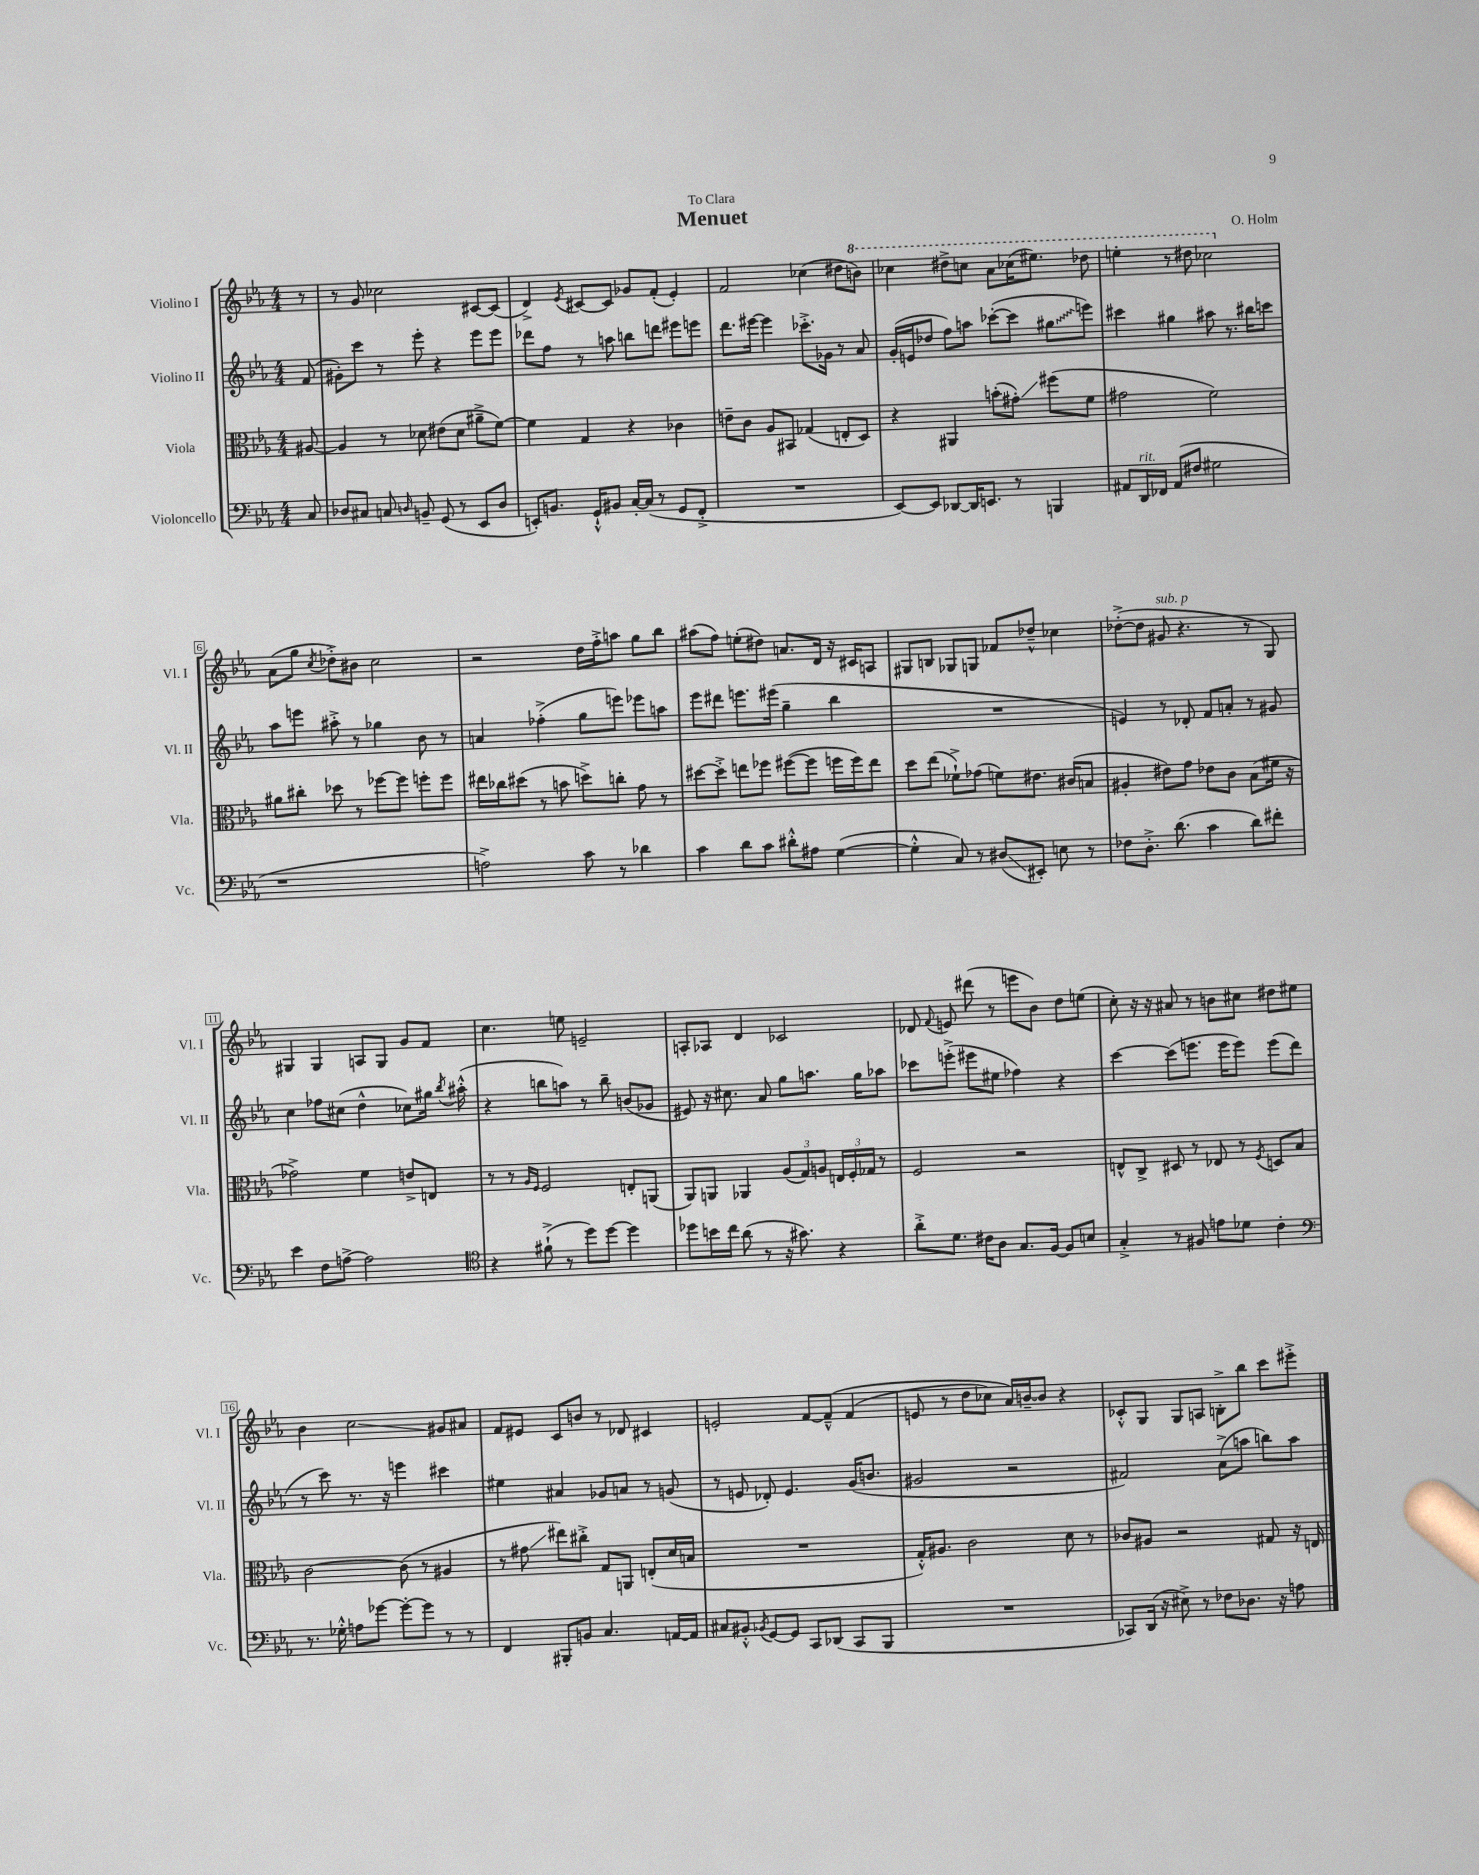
\header { title = "Menuet" composer = "O. Holm" dedication = "To Clara" }
<<
\new StaffGroup <<
\new Staff = "s0" \with { instrumentName = "Violino I" shortInstrumentName = "Vl. I" } {
    \clef treble \key ees \major \numericTimeSignature \time 4/4 \partial 8
    \autoBeamOff r8 |
    r8 g'8 ces''2 cis'8[~ cis'8]( |
    d'4->) \acciaccatura { ees'8 } cis'8[~ cis'8] ges'8[ f'8]-.( ees'4-.) |
    f'2 ces''4( dis''8[ \ottava #1 b''8]) |
    ces'''4 dis'''8[-> c'''8] aes''8[ ces'''16( eis'''8.]) des'''8 |
    e'''4-. r8 dis'''8 ces'''2 \ottava #0 |
    aes'8[( g''8] \acciaccatura { c''8 } des''8[-.->) bis'8] c''2 |
    r2 d''16[ f''16-.-> a''8] g''8[ bes''8] |
    ais''8[( f''8]) e''8[-.( dis''8]) a'8.[ d'16] r16 cis'16[ a8] |
    gis8[ b8] ges8[ g8] fes'8[ des''8]---^ ces''4 |
    des''8[~-.->( des''8] gis'8^\markup { \italic "sub. p" } r4. r8 g8) |
    gis4 gis4 a8[ gis8] g'8[ f'8] |
    c''4. e''8 e'2-- |
    a8[-. aes8] d'4 ces'2 |
    des'8 \appoggiatura { f'8 } e'8 dis'''8( r8 e'''8[ bes'8]) d''8[ e''8]( |
    c''8-.) r16 r16 ais'8 r8 b'8[ cis''8] dis''8[ eis''8] |
    bes'4 c''2\glissando gis'8[ ais'8] |
    f'8[ eis'8] c'8[ b'8] r8 des'8 cis'4 |
    e'2-. f'8[~ f'8]---^\( f'4( |
    e'8 r8 d''8[ ces''8]) aes'16[\) b'16~-- b'8] r4 |
    ces'8[-.-^ g8] g8[ a8] b8[-.-> bes''8] c'''8[ eis'''8]-.-> \bar "|." |
}
\new Staff = "s1" \with { instrumentName = "Violino II" shortInstrumentName = "Vl. II" } {
    \clef treble \key ees \major \numericTimeSignature \time 4/4 \partial 8
    \autoBeamOff f'8( |
    gis'8[-.) c'''8] r8 ees'''8-. r4 ees'''8[ ees'''8] |
    des'''8[ f''8] r8 a''8 b''8[ d'''8] eis'''8[ e'''8] |
    d'''8.[ eis'''16]~ eis'''4 ces'''8.[-.-> ges'16] r8 aes'8 |
    g'16[-.( e'16 des''8] f''8[) a''8] ces'''8[~-.( ces'''8] \once \override Glissando.style = #'zigzag gis''8[\glissando e'''8]) |
    cis'''4 gis''4 ais''8 r8. bis''16[ c'''8] |
    aes''8[ e'''8] ais''8-.-> r8 ges''4 bes'8 r8 |
    a'4 fes''4-.->( g''8[ e'''8]) ees'''8[ a''8] |
    ees'''8[ dis'''8] e'''8.[ eis'''16]( g''4-- bes''4 |
    R1 |
    e'4) r8 des'8-. f'8[ a'8]-. r8 gis'8 |
    c''4 fes''8[ cis''8]( d''4-^ ces''8[) gis''16] \acciaccatura { bes''8 } ais''16-.-^( |
    r4 b''8[ a''8]) r8 b''8-- b'8[( ges'8] |
    eis'8) r16 cis''8. aes'8 g''8[ a''8.] g''16[ aes''8] |
    ces'''8[ e'''8]-.->( eis'''8[ eis''8] fes''4) r4 |
    c'''4~ c'''8[( e'''8.] e'''16[ e'''8]) e'''8[( d'''8] |
    r8 c'''8) r8. r16 e'''4 cis'''4 |
    eis''4 ais'4 ges'8[ a'8] r8 g'8( |
    r8 e'8 des'8-.) e'4. g'16[( b'8.] |
    gis'2 r2 |
    fis'2) aes'8[->( a''8] b''8[) a''8] \bar "|." |
}
\new Staff = "s2" \with { instrumentName = "Viola" shortInstrumentName = "Vla." } {
    \clef alto \key ees \major \numericTimeSignature \time 4/4 \partial 8
    \autoBeamOff ais8~ |
    ais4 r8 des'8 eis'8[( des'8] ais'8[---> f'8]~) |
    f'4 g4 r4 ces'4 |
    e'8[-- c'8] aes8[ bis,8] ges4( e8[-. d8]) |
    r4 ais,4 b'8[-.( gis'8]-.\glissando) fis''8[( f'8] |
    gis'2 f'2) |
    ais'8[ cis''8]-. des''8 r8 fes''8[~ fes''8] f''8[-. f''8] |
    eis''16[ ces''16 dis''8]( r8 b'8 d''8[->) c''8]-. g'8 r8 |
    dis''8[~ dis''8]-.-> e''8[ fes''8] fis''8[~( fis''8] f''16[ f''16) e''8] |
    d''8[ ees''8]( fes'8[-!->) ges'8]( f'8[) eis'8.] cis'16[( b8] |
    ais4-. eis'8[) g'8] ees'8[ c'8] bes8[( fis'16] r16 |
    ges'2->) f'4 e'8[-> e8] |
    r8 r8 \grace { aes16[ f16] } f2 e8[-. a,8]( |
    aes,8[) a,8] aes,4 \tuplet 3/2 { aes8[( g8) a8] } \tuplet 3/2 { e16[ f16-. ges16] } r8 |
    f2 r2 |
    e8[-^ c8]-> dis8 r8 ees8 r8 \acciaccatura { f8 } d8[ bes8] |
    c'2~ c'8( r8 ais4 |
    r8 gis'8\glissando eis''8[) cis''8]-.-> g8[ a,8] e8[-.( d'16 b16] |
    R1 |
    g16[-.-^) ais8.] c'2 d'8 r8 |
    ces'8[ ais8] r2 gis8 r16 e16 \bar "|." |
}
\new Staff = "s3" \with { instrumentName = "Violoncello" shortInstrumentName = "Vc." } {
    \clef bass \key ees \major \numericTimeSignature \time 4/4 \partial 8
    \autoBeamOff c8 |
    des8[ cis8] c8 \grace { d16 } b,8-- g,8( r8 ees,8[ d8] |
    e,8[-.) b,8.] g,16[-!-^ bis,8] c16[~-. c16]( r8 g,8[ f,8]-.-> |
    R1 |
    ees,8[~) ees,8] des,8[~ des,16 e,8.] r8 b,,4 |
    ais,8[ d,16^\markup { \italic "rit." } fes,16] ais,8[( fis8] gis2 |
    r1 |
    a2->) c'8 r8 des'4 |
    c'4 d'8[ c'8] dis'8[-.-^ ais8] g4~( |
    g4-.-^ c8) r8 dis8[\glissando( eis,8]-.) e8 r8 |
    fes8[ d8.]-.-> d'8.( c'4 d'8[) fis'8]-. |
    ees'4 f8[ a8]~-> a2 |
    \clef tenor r4 fis'8-!->( r8 d''8[) d''8]~ d''4 |
    des''8[ b'16 c''16] aes'8( r8 r16 gis'8.) r4 |
    aes'8[-.-> d'8.] cis'16[ aes8] g8.[ f16]~ f8[ b8] |
    g4-.-> r8 fis8 e'8[ des'8] c'4-. |
    \clef bass r8. ges16-.-^ a8[ ges'8]~ ges'8[~-. ges'8] r8 r8 |
    f,4 bis,,8[-. b,8] c4. a,16[~ a,16] |
    cis8[ bis,8]-.-^ \acciaccatura { bes,8 } g,8[~ g,8] c,8[ des,8]( c,8[ bes,,8] |
    R1 |
    ces,8[) d,16]( r16 eis8->) r8 fes8[ des8.] r16 a8 \bar "|." |
}
>>
>>
\layout { \context { \Score \override BarNumber.stencil = #(make-stencil-boxer 0.1 0.3 ly:text-interface::print) } }
